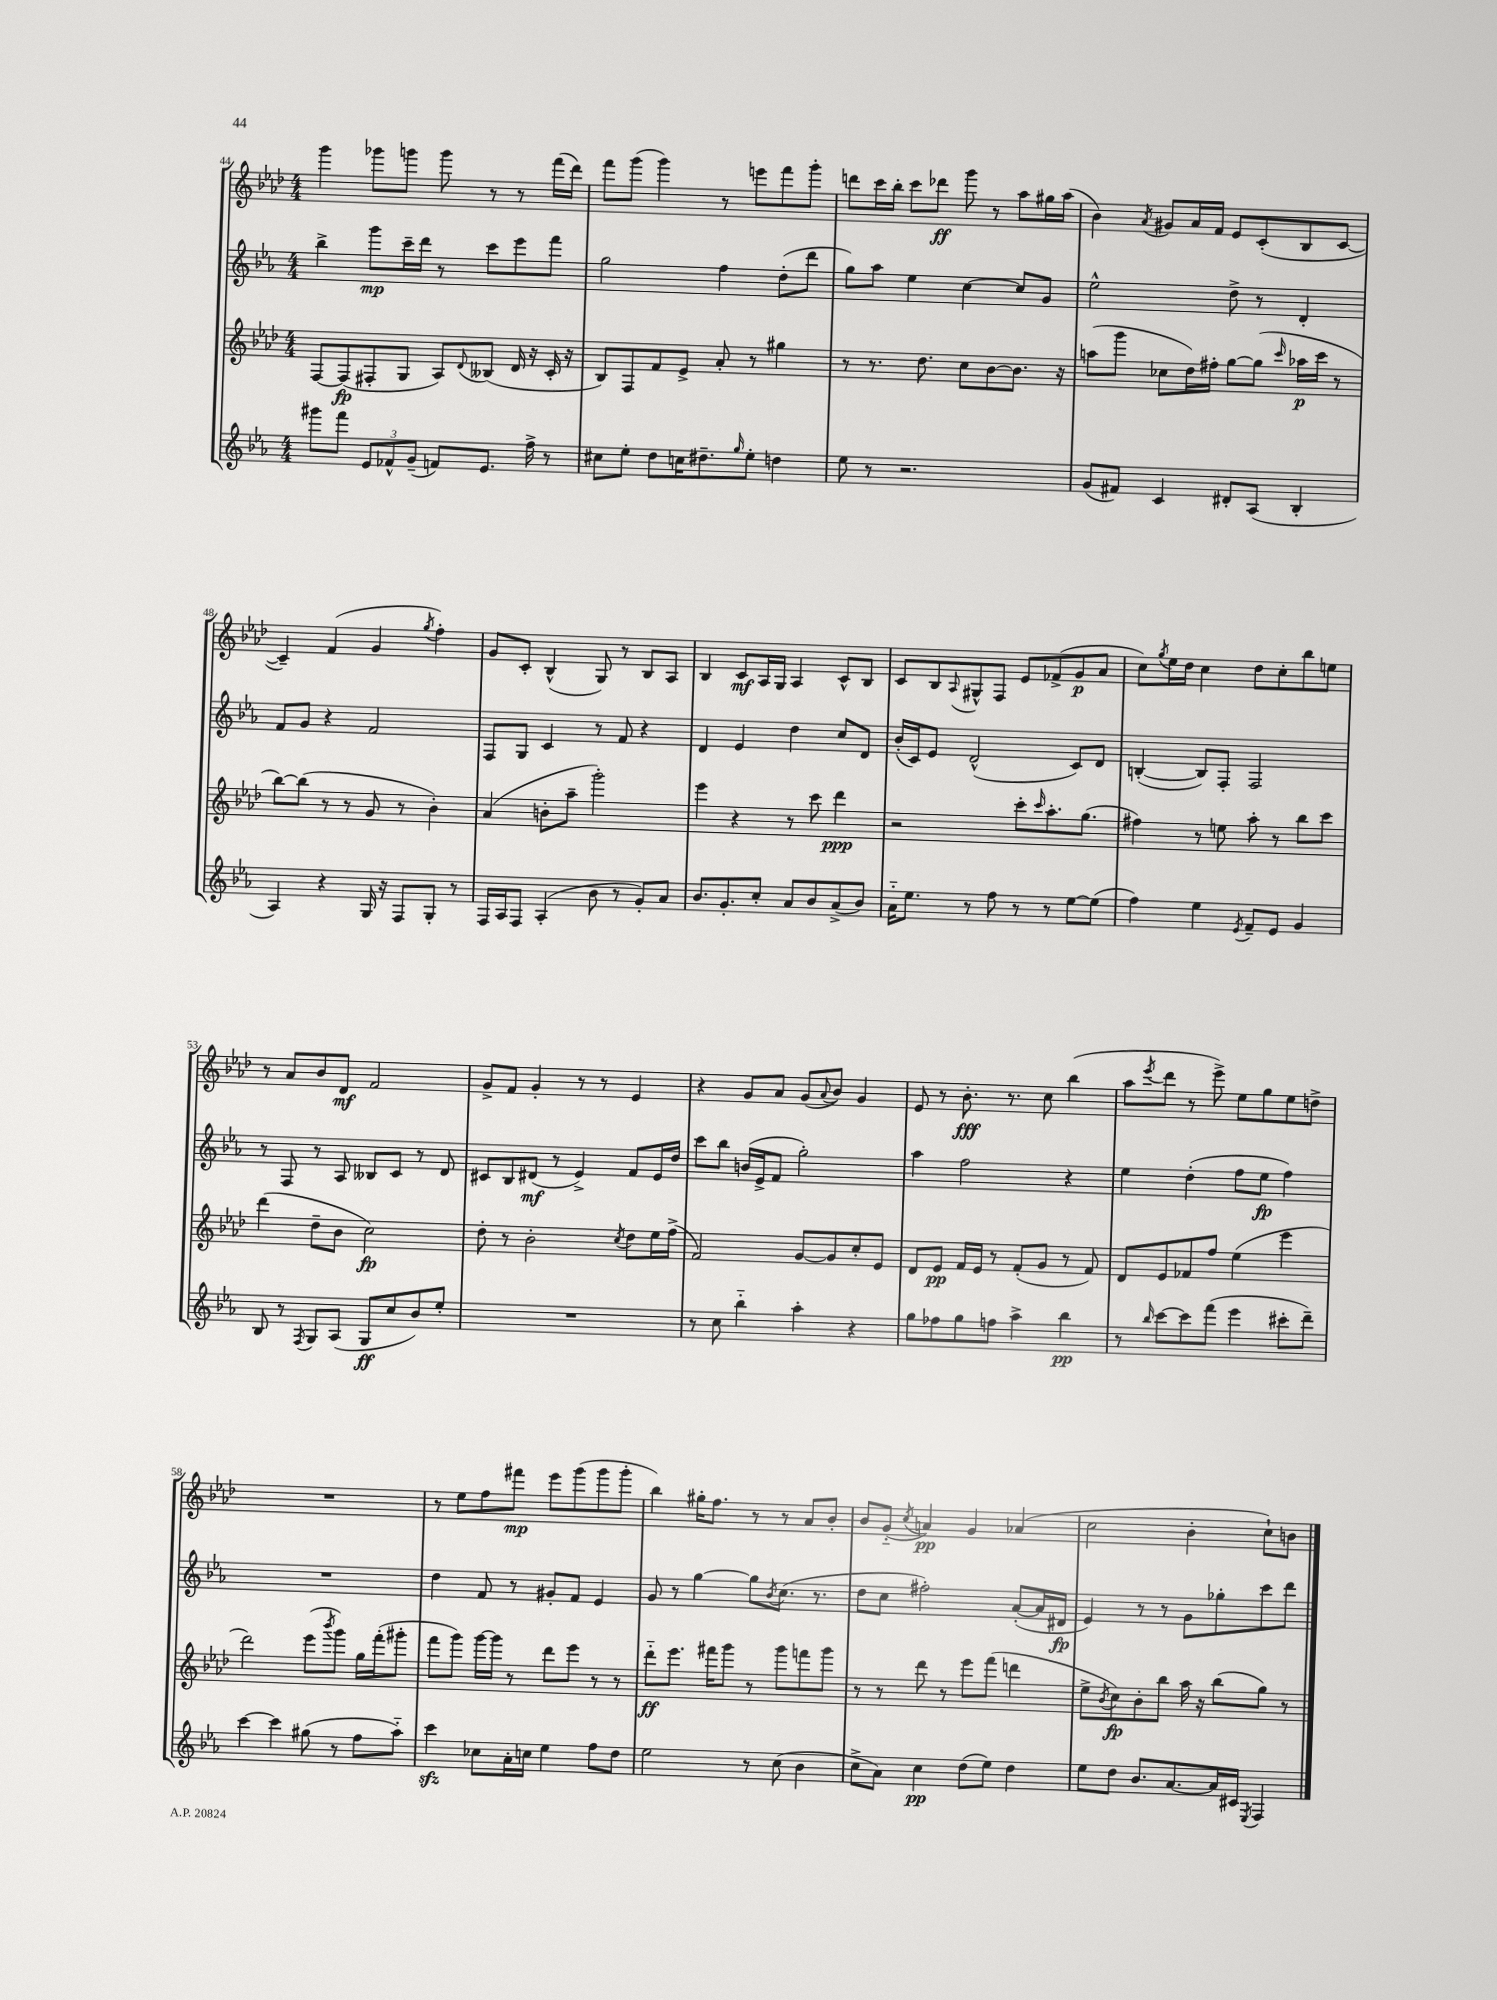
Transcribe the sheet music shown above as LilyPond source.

<<
\new StaffGroup <<
\new Staff = "s0" {
    \clef treble \key aes \major \numericTimeSignature \time 4/4
    g'''4 ges'''8 g'''8 g'''8 r8 r8 f'''16( des'''16) |
    f'''8 g'''8( g'''4) r8 e'''8 f'''8 g'''8-. |
    d'''8 c'''16 bes''16-. c'''8 des'''8\ff g'''8 r8 aes''8 gis''16 aes''16( |
    bes'4) \acciaccatura { aes'8 } gis'8 aes'16 f'16 ees'8 c'8-.( bes8 c'8~ |
    c'4--) f'4( g'4 \acciaccatura { g''8 } f''4-.) |
    g'8 c'8-. bes4-^( g8) r8 bes8 aes8 |
    bes4 c'8\mf aes16 g16 aes4 c'8-^ bes8 |
    c'8 bes8 \appoggiatura { aes8 } gis8-^ f8 ees'8 fes'8->( g'8\p aes'8 |
    c''8) \acciaccatura { g''8 } ees''16 des''16 c''4 des''8 c''8-. bes''8 e''8 |
    r8 aes'8 bes'8 des'8\mf f'2 |
    g'8-> f'8 g'4-. r8 r8 ees'4 |
    r4 g'8 aes'8 g'8( \appoggiatura { aes'8 } bes'8) g'4 |
    ees'8 r8 bes'8.-.\fff r8. c''8 bes''4( |
    aes''8 \acciaccatura { ees'''8 } des'''8 r8 ees'''8->) ees''8 g''8 ees''8 d''8-> |
    R1 |
    r8 ees''8 f''8 fis'''8\mp ees'''8 g'''8( g'''8 g'''8-. |
    bes''4) gis''16-. f''8. r8 r8 aes'8 bes'8-. |
    bes'8 g'8-_( \acciaccatura { c''8 } a'4\pp) g'4 aes'4( |
    c''2 bes'4-. c''8-!) b'8 \bar "|." |
}
\new Staff = "s1" {
    \clef treble \key ees \major \numericTimeSignature \time 4/4
    bes''4-> g'''8\mp c'''16-- d'''16 r8 c'''8 ees'''8 f'''8 |
    g''2 f''4 d''8-.( d'''8 |
    g''8) aes''8 ees''4 c''4~ c''8 g'8 |
    ees''2-^ d''8-> r8 d'4-. |
    f'8 g'8 r4 f'2 |
    f8 g8 c'4 r8 f'8 r4 |
    d'4 ees'4 d''4 c''8 d'8 |
    bes'16-.( c'16) ees'8 d'2-^( c'8) d'8 |
    b4~-.( b8) f8-. f2 |
    r8 f8 r8 aes8 beses8 c'8 r8 d'8 |
    cis'8 bes8 dis'8\mf( r8 ees'4->) f'8 ees'16 d''16 |
    c'''8 bes''8 b'16( ees'16-> f'8 g''2-.) |
    aes''4 f''2 r4 |
    ees''4 d''4-.( f''8 ees''8\fp f''4) |
    R1 |
    d''4 f'8 r8 gis'8-. f'8 ees'4 |
    g'8 r8 g''4~ g''8 \acciaccatura { bes'8 } c''8.( r8. |
    d''8 c''8 fis''2-.) aes'8~-.( aes'16 dis'16\fp |
    ees'4) r8 r8 g'8 ges''8-. c'''8 d'''8 \bar "|." |
}
\new Staff = "s2" {
    \clef treble \key aes \major \numericTimeSignature \time 4/4
    f8~ f8\fp( fis8-. g8 aes8) \appoggiatura { des'8 } beses8( des'16 r16 c'16-. r16 |
    bes8) f8 f'8 ees'8-> aes'8-. r8 gis''4 |
    r8 r8. des''8. c''8 bes'8~ bes'8. r16 |
    a''8( g'''8 ces''8 des''16) fis''16-. g''8~ g''8( \grace { c'''16 } aes''16\p c'''16 r8 |
    bes''8~) bes''8( r8 r8 g'8 r8 bes'4-.) |
    aes'4( b'8-. aes''8-- g'''2-.) |
    ees'''4 r4 r8 c'''8 des'''4\ppp |
    r2 c'''8-. \grace { c'''16 } aes''8.-. g''8.( |
    fis''4) r8 e''8 aes''8-. r8 bes''8 c'''8 |
    des'''4( des''8-- bes'8 c''2\fp) |
    des''8-. r8 bes'2-. \acciaccatura { c''8 } des''8 ees''16 f''16->( |
    f'2) g'8~ g'8 c''8-. ees'8 |
    des'8 ees'8\pp f'16 ees'16 r8 f'8-.( g'8 r8 f'8) |
    des'8 ees'8 fes'8 f''8 ees''4( ees'''4 |
    des'''2) ees'''8( \acciaccatura { bes'''8 } g'''8) g''16 f'''16-.( gis'''8-. |
    f'''8 g'''8) g'''16~ g'''16 r8 des'''8 ees'''8 r8 r8 |
    des'''8-_\ff ees'''8. fis'''16 g'''8 r8 g'''8 f'''8 g'''8 |
    r8 r8 des'''8 r8 ees'''8 f'''8( d'''4 |
    ees''8-> \acciaccatura { bes'8 } c''8\fp) bes'8-. bes''8 aes''16 r16 bes''8( g''8) r8 \bar "|." |
}
\new Staff = "s3" {
    \clef treble \key ees \major \numericTimeSignature \time 4/4
    gis'''8 f'''8 \tuplet 3/2 { ees'8 fes'8-^ g'8--( } f'8) ees'8. f''16-> r8 |
    cis''8 ees''8-. d''8 c''16 dis''8.-- \grace { g''16 } ees''8-. d''4 |
    ees''8 r8 r2. |
    g'8( fis'8) c'4 dis'8-. aes8( bes4-. |
    aes4) r4 g16 r16 f8 g8-. r8 |
    f16 aes16 f8 aes4-.( bes'8 r8 g'8-.) aes'8 |
    bes'8. g'8.-. c''8-. aes'8 bes'8 aes'8->( bes'8) |
    aes'16-_ ees''8. r8 f''8 r8 r8 ees''8~ ees''8( |
    f''4) ees''4 \acciaccatura { ees'8 } f'8-- ees'8 g'4 |
    bes8 r8 \acciaccatura { f8 } g8 aes8( g8\ff c''8 bes'8) ees''8-. |
    R1 |
    r8 c''8 bes''4-_ aes''4-. r4 |
    g''8 fes''8 g''8 f''8 aes''4-> bes''4\pp |
    r8 \grace { bes''16 } c'''8~ c'''8 f'''8( ees'''4 cis'''8-. d'''8--) |
    c'''4~ c'''4 gis''8( r8 f''8 aes''8-_) |
    c'''4\sfz ces''8 aes'16-. c''16 ees''4 f''8 d''8 |
    ees''2 r8 c''8( bes'4 |
    c''8-> aes'8) c''4\pp d''8( ees''8) d''4 |
    ees''8 d''8 bes'8. aes'8.~ aes'16 cis'16 \acciaccatura { ees8 } f4 \bar "|." |
}
>>
>>
\layout { \context { \Score currentBarNumber = #44 } }
